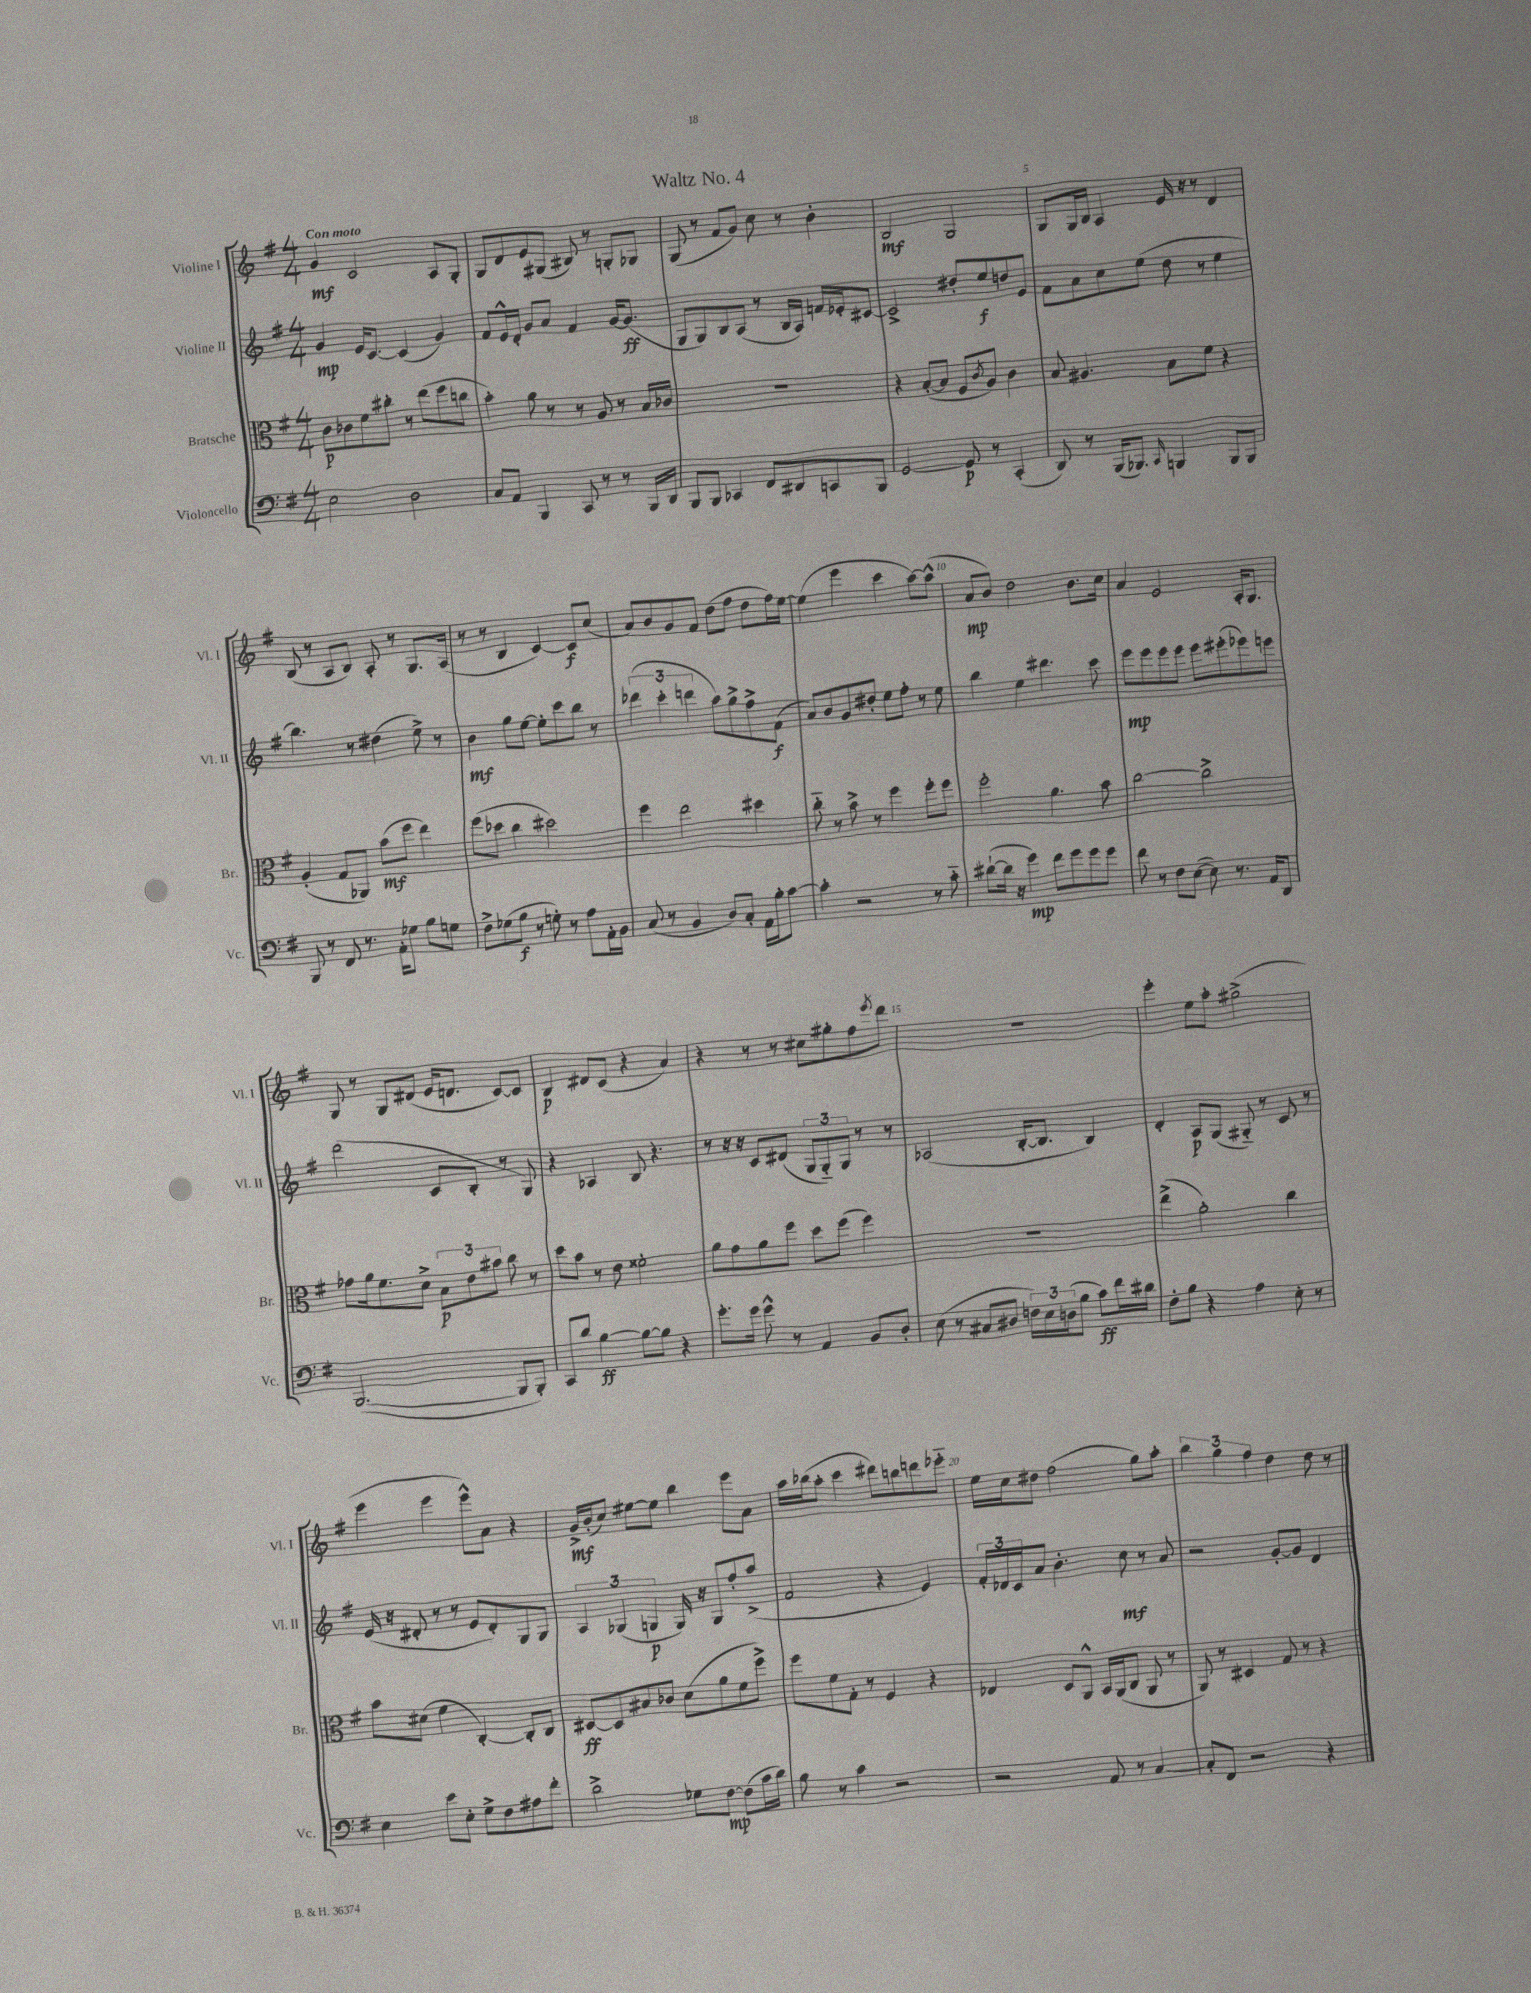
\header { title = "Waltz No. 4" }
<<
\new StaffGroup <<
\new Staff = "s0" \with { instrumentName = "Violine I" shortInstrumentName = "Vl. I" } {
    \clef treble \key g \major \numericTimeSignature \time 4/4 \tempo "Con moto"
    g'4\mf c'2 a8 g8-. |
    g8 d'8 e'8 gis8( bis8) r8 g8-. ges8 |
    g8( r8 fis'8 g'8) c''8 r8 b'4-. |
    b2\mf g2 |
    g8 g16 b16 a4 e'16 r16 r8 d'4 |
    b8( r8 a8 b8) a8-. r8 g8. a16( |
    r8 r8 b4 c'4~) c'8\f c''8( |
    a'8) b'8 g'8 fis'8 d''8( fis''8 d''8 fis''16) e''16~ |
    e''4( e'''4 c'''4 a''8~) a''8-^( |
    a'8\mp b'8) d''2 b'8. c''16 |
    a'4 e'2 a16-. g8. |
    g8 r8 g8 dis'8( e'16 d'8. c'8~) c'8 |
    b4\p dis'8 c'8( r4 a'4) |
    r4 r8 r8 cis''8 gis''8-. fis''8 \acciaccatura { e'''8 } d'''8 |
    R1 |
    e'''4-. e''8 a''8-. gis''2->( |
    e'''4 e'''4 e'''8-^) a'8 r4 |
    g'16->\mf b'16-.( c''8) eis''8~ eis''8 b''4 e'''8 a'8 |
    a''16 bes''16( a''8-. c'''4 dis'''8) b''8 d'''8 ees'''8-_ |
    e''16 c''16 dis''8 fis''2( g''8) a''8-. |
    \tuplet 3/2 { b''4 g''4 fis''4 } d''4 d''8 r8 \bar "|." |
}
\new Staff = "s1" \with { instrumentName = "Violine II" shortInstrumentName = "Vl. II" } {
    \clef treble \key g \major \numericTimeSignature \time 4/4
    g'4\mp e'16 c'8.~ c'4( g'4) |
    fis'8 e'16-^ d'16-. g'8 a'8 fis'4 g'16~ g'8.\ff( |
    g8 g8) b8 a8( r8 b16 a16) f'16 ees'16-. cis'8~ |
    cis'2-> dis''8-. e''8\f d''8 e'8 |
    fis'8 a'8 c''8 e''8( d''8 r8 e''4 |
    b''4.) r8 dis''4( e''8->) r8 |
    b'4\mf g''8 e''8~ e''8-. c'''8 b''8 r8 |
    \tuplet 3/2 { des'''4( c'''4-. d'''4 } a''8) g''8-> fis''8-> fis'8\f( |
    a'8) b'8 g'8 dis''8-. e''8 fis''8-. r8 e''8 |
    b''4 e''4 dis'''4. c'''8 |
    e'''8\mp e'''8 e'''8 e'''8 e'''8 eis'''8-.( ees'''8) e'''8 |
    d'''2( c'8 b8-. r8 g8) |
    r4 aes4 b8 r4. |
    r8 r16 r16 c'8 dis'8( \tuplet 3/2 { g8 g8-_) g8 } r8 r8 |
    aes2( b16~-. b8. b4) |
    d'4-. a8\p g8( gis8-_) r8 c'8 r8 |
    e'16( r16 dis'8-. r8 r8 e'8 dis'8-.) g8 g8 |
    \tuplet 3/2 { a4 ges4( g4\p } g16) r16 g8 fis''8-. a''8->( |
    fis'2 r4 e'4) |
    \tuplet 3/2 { fis'16-. des'16 c'16 } a'8 b'4.-. c''8\mf r8 a'8 |
    r2 g'8~-. g'8 d'4 \bar "|." |
}
\new Staff = "s2" \with { instrumentName = "Bratsche" shortInstrumentName = "Br." } {
    \clef alto \key g \major \numericTimeSignature \time 4/4
    c'8\p ces'8 fis'8 cis''8-. r8 e''8( fis''8 c''8 |
    b'4-.) a'8 r8 r8 a8 r8 b16 ces'16 |
    R1 |
    r4 b8~-.( b8 fis8 \acciaccatura { c'8 } a8) c'4 |
    b8 ais4. b8 fis'8 r4 |
    a4-.( g8 aes,8) b'8\mf( fis''8 e''4) |
    fis''8( des''8 c''4 dis''2) |
    fis''4 e''2 dis''4 |
    c''8-_ r8 b'8-> r8 fis''4 fis''8-. fis''8 |
    fis''2-. a'4. b'8 |
    c''2~ c''2-> |
    ges'8 a'16 fis'8. d'8-> \tuplet 3/2 { b8\p e'8 bis'8 } c''8 r8 |
    d''8 b'8 r8 e'8 fisis'2-. |
    a'8 g'8 a'8 fis''8 d''8 fis''8( fis''4) |
    r1 |
    e''4->( a'2-.) c''4 |
    b'8 dis'8( fis'4 c4~-.) c8-. c8 |
    dis8~\ff dis8 bis8 ces'8 d'8( a'8 fis'8 fis''8->) |
    fis''8 fis'8 g8-. r8 fis4 r4 |
    ees4 d8 a,8-^ b,16 a,16( c8 a,8 r8 |
    a,8) r8 dis4 g8 r8 r4 \bar "|." |
}
\new Staff = "s3" \with { instrumentName = "Violoncello" shortInstrumentName = "Vc." } {
    \clef bass \key g \major \numericTimeSignature \time 4/4
    e2 d2 |
    c8 a,8 b,,4 c,8 r8 r8 b,,16 d,16 |
    b,,8 b,,8 ces,4 fis,8 dis,8 c,8 b,,8 |
    g,2~ g,8\p r8 c,4-.( |
    d,8) r8 b,,16( bes,,8.) \grace { c,16 } b,,4 b,,8 b,,8 |
    b,,8 r8 fis,8 r8. a,16-. ges8 b8 g8 |
    fis8-> ges8( b8\f r8 g8-.) r8 a8 a,16-. b,16 |
    c8( r8 b,4 d8) c8-. a,16 b16-. c'8~ |
    c'4-. r2 r8 c'8-_ |
    dis'8~-!( dis'16 r16 g'4\mp) fis'8 g'8 g'8 g'8 |
    fis'8 r8 fis8 e8~( e8) r8. a,16 d,8 |
    b,,2.~( b,,8 b,,8-.) |
    c,8 d'8 b4~\ff b8~ b8 r4 |
    g'8.-. g'16 g'8-^ r8 a,4 b,8 d8-. |
    e8( r8 cis8 dis8 \tuplet 3/2 { f16) e16 d16( } b8 c'8\ff) fis'16 dis'16 |
    fis8-. b8 r4 a4 e8-. r8 |
    e4 e'8 e8-. g8-> fis8 ais8 fis'8-. |
    d'2-> ges8 fis8~\mp fis8( c'16 d'16) |
    b8 r8 c'4 r2 |
    r2 a,8 r8 c4~ |
    c8-. fis,8 r2 r4 \bar "|." |
}
>>
>>
\layout { \context { \Score \override BarNumber.break-visibility = ##(#f #t #t) barNumberVisibility = #(every-nth-bar-number-visible 5) } }
